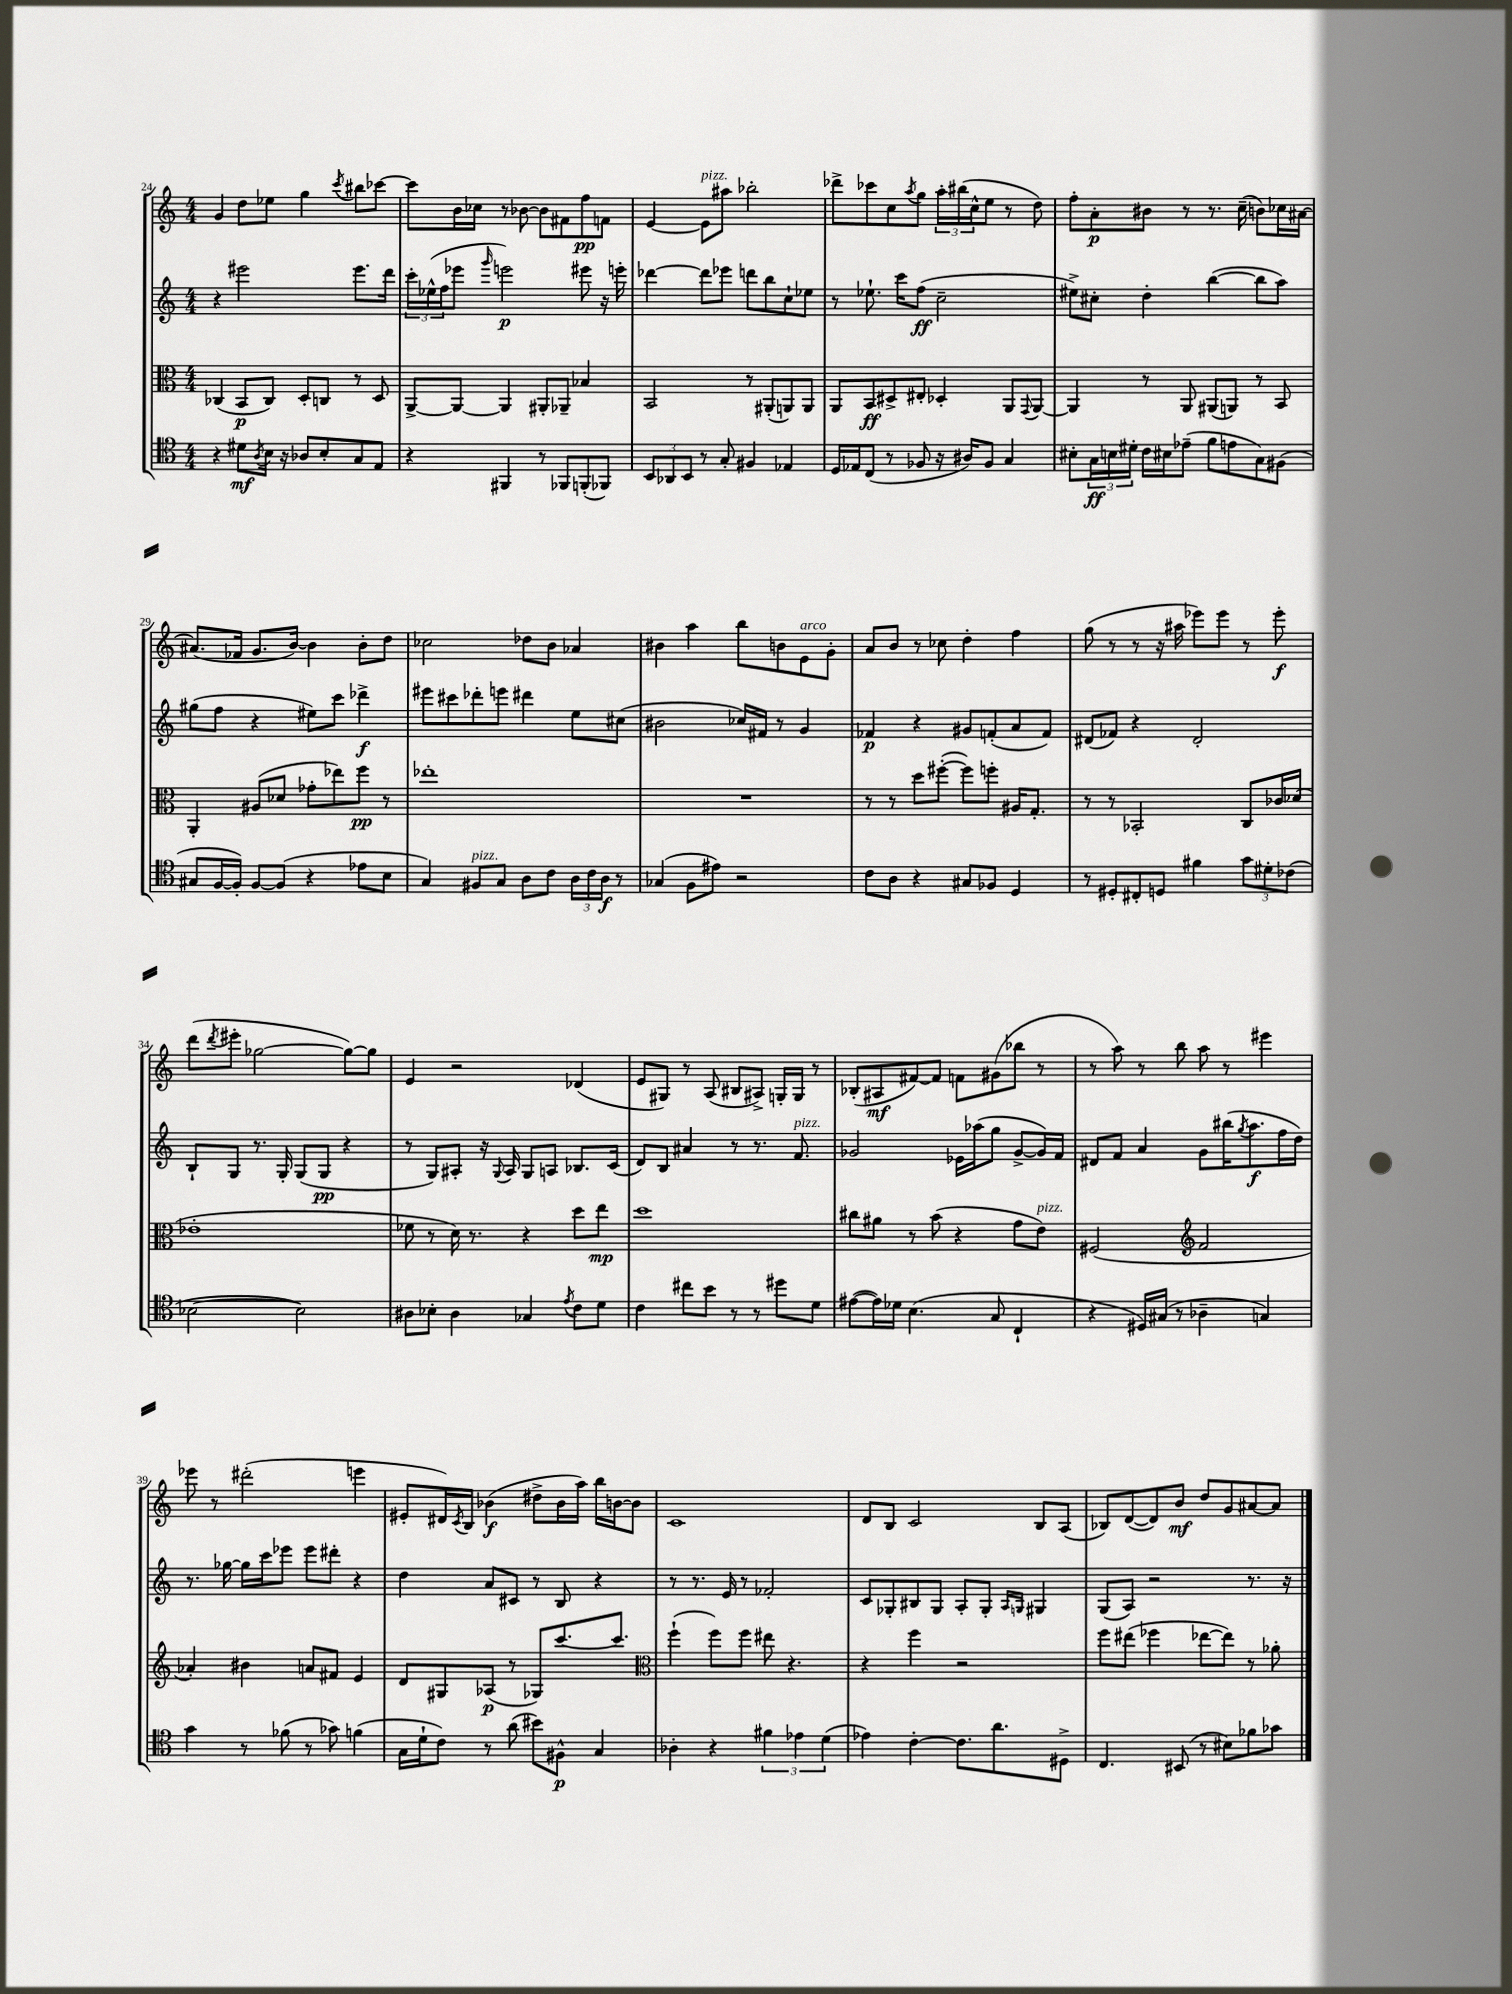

**kern	**dynam	**kern	**dynam	**kern	**dynam	**kern	**dynam
*part4	*part4	*part3	*part3	*part2	*part2	*part1	*part1
*staff4	*staff4	*staff3	*staff3	*staff2	*staff2	*staff1	*staff1
*clefC4	*	*clefC3	*	*clefG2	*	*clefG2	*
*k[]	*	*k[]	*	*k[]	*	*k[]	*
*M4/4	*	*M4/4	*	*M4/4	*	*M4/4	*
=24	=24	=24	=24	=24	=24	=24	=24
4r	.	(4C-X/	.	4r	.	4g/	.
8d#X\L	mf	8BB/L	p	2eee#X\	.	8dd\L	.
8qA/	.	.	.	.	.	.	.
16B\Jk	.	8C-/J)	.	.	.	8ee-X\J	.
16r	.	.	.	.	.	.	.
8A-X/L	.	8D'/L	.	.	.	4gg\	.
8B'/	.	8Cn/J	.	.	.	.	.
.	.	.	.	.	.	8qccc/	.
8G/	.	8r	.	8.eee#\L	.	8bb#X\L	.
8E/J	.	8D/	.	.	.	[8ccc-X\J	.
.	.	.	.	16ddd\Jk	.	.	.
=25	=25	=25	=25	=25	=25	=25	=25
4r	.	[8AA^/L	.	24ccc'\LL	.	8ccc-\L]	.
.	.	.	.	(24ee-X^^\	.	.	.
.	.	.	.	24ff\J	.	.	.
.	.	8AA/J_	.	8eee-X\J	.	16b\L	.
.	.	.	.	.	.	16cc-X\JJ	.
.	.	.	.	16qqggg/	.	.	.
4FF#X/	.	4AA/]	.	2eeen\)	p	8r	.
.	.	.	.	.	.	[8b-X\	.
8r	.	8AA#X'/L	.	.	.	8b-\L]	.
8FF-X/L	.	8AA-X~/J	.	.	.	8f#X\	.
(8FFn'/	.	4B-X/	.	8eee#X\	.	8ff\	pp
8FF-X/J)	.	.	.	16r	.	8fn\J	.
.	.	.	.	16eeen'\	.	.	.
=26	=26	=26	=26	=26	=26	=26	=26
12BB/L	.	2BB/	.	[4ddd-X\	.	[4e/	.
12AA-X/	.	.	.	.	.	.	.
12BB/J	.	.	.	.	.	.	.
!	!	!	!	!	!	!LO:TX:a:i:t=pizz.	!
8r	.	.	.	8ddd-\L]	.	8e\L]	.
8G'/	.	.	.	8eee-X\J	.	8aa#X\J	.
4F#X/	.	8r	.	8dddn\L	.	2bb-X'\	.
.	.	(8AA#X'/L	.	8bb\	.	.	.
4E-X/	.	8AAn/)	.	8cc`\	.	.	.
.	.	8AA/J	.	8ee-X\J	.	.	.
=27	=27	=27	=27	=27	=27	=27	=27
16D/LL	.	8AA/L	.	8r	.	8ddd-X^\L	.
16E-X/J	.	.	.	.	.	.	.
(8C/J	.	8BB/	ff	8.ee-X`\	.	8ccc-X\	.
8r	.	8D#X^/	.	.	.	8cc\	.
.	.	.	.	16ccc\KL	.	.	.
.	.	.	.	.	.	8qaa/	.
8F-X/	.	8E#X'/J	.	(8ff\J	ff	8gg\J	.
16r	.	4D-X'/	.	2cc~\	.	24aa'\LL	.
.	.	.	.	.	.	(24bb#X\	.
16A#X/KL)	.	.	.	.	.	.	.
.	.	.	.	.	.	24cc^^\J	.
8F-/J	.	.	.	.	.	8ee\J	.
4G/	.	8AA/L	.	.	.	8r	.
.	.	8qqGG/	.	.	.	.	.
.	.	[8AA/J	.	.	.	8dd\)	.
=28	=28	=28	=28	=28	=28	=28	=28
8B#X'\L	.	4AA/]	.	8ee#X^\L)	.	8ff'\L	.
24G\L	ff	.	.	8cc#X'\J	.	8a'\	p
24Bn\	.	.	.	.	.	.	.
24d#X'\JJ	.	.	.	.	.	.	.
16c\LL	.	8r	.	4dd'\	.	8b#X\J	.
16B#X\J	.	.	.	.	.	.	.
(8e-X~\J	.	8AA/	.	.	.	8r	.
8f\L	.	(8AA#X/L	.	([4bb\	.	8.r	.
8en\	.	8AAn/J)	.	.	.	.	.
.	.	.	.	.	.	(16cc~\	.
8G\)	.	8r	.	8bb\L]	.	8bn\L)	.
(8F#X\J	.	8BB/	.	8aa\J)	.	16cc-X\L	.
.	.	.	.	.	.	[16a#X\JJ	.
!!LO:LB:g=z
=29	=29	=29	=29	=29	=29	=29	=29
8G#X/L	.	4AA'/	.	(8gg#X\L	.	(8.a#X/L]	.
[16F/L	.	.	.	8ff\J	.	.	.
16F'/JJ])	.	.	.	.	.	16f-X/Jk	.
[8F/L	.	(8A#X/L	.	4r	.	8.g/L	.
(8F/J]	.	8d-X/J	.	.	.	.	.
.	.	.	.	.	.	[16b/Jk)	.
4r	.	8g-X'\L	.	8ee#X\L)	.	4b\]	.
.	.	8ee-X\)	.	8ccc\J	.	.	.
8e-X\L	.	8ff\J	pp	4ddd-X^\	f	8b'\L	.
8B\J	.	8r	.	.	.	8dd\J	.
=30	=30	=30	=30	=30	=30	=30	=30
4G/)	.	1ee-X'	.	8eee#X\L	.	2cc-X\	.
.	.	.	.	8ccc#X\	.	.	.
!LO:TX:a:i:t=pizz.	!	!	!	!	!	!	!
8F#X/L	.	.	.	8ddd-X'\	.	.	.
8G/J	.	.	.	8eeen\J	.	.	.
8A\L	.	.	.	4ddd#X\	.	8dd-X\L	.
8c\J	.	.	.	.	.	8b\J	.
24A\LL	.	.	.	8ee\L	.	4a-X/	.
24c\	.	.	.	.	.	.	.
24A\JJ	f	.	.	.	.	.	.
8r	.	.	.	(8cc#X\J	.	.	.
=31	=31	=31	=31	=31	=31	=31	=31
(4G-X/	.	1r	.	2b#X\	.	4b#X\	.
8F\L	.	.	.	.	.	4aa\	.
8e#X\J)	.	.	.	.	.	.	.
2r	.	.	.	16cc-X/LL)	.	8bb\L	.
.	.	.	.	16f#X/JJ	.	.	.
.	.	.	.	8r	.	8bn\	.
!	!	!	!	!	!	!LO:TX:a:i:t=arco	!
.	.	.	.	4g/	.	8e\	.
.	.	.	.	.	.	8g'\J	.
=32	=32	=32	=32	=32	=32	=32	=32
8c\L	.	8r	.	4f-X/	p	8a/L	.
8A\J	.	8r	.	.	.	8b/J	.
4r	.	8dd\L	.	4r	.	8r	.
.	.	([8ff#X'\J	.	.	.	8cc-X\	.
8G#X/L	.	8ff#\L])	.	8g#X/L	.	4dd'\	.
8F-X/J	.	8ffn'\J	.	(8fn'/	.	.	.
4D/	.	16A#X/KL	.	8a/	.	4ff\	.
.	.	8.G'/J	.	.	.	.	.
.	.	.	.	8f/J)	.	.	.
=33	=33	=33	=33	=33	=33	=33	=33
8r	.	8r	.	(8d#X/L	.	(8gg\	.
8D#X'/L	.	8r	.	8f-X/J)	.	8r	.
8C#X'/	.	2BB-X'/	.	4r	.	8r	.
8Dn/J	.	.	.	.	.	16r	.
.	.	.	.	.	.	16aa#X\	.
4f#X\	.	.	.	2d#'/	.	8eee-X\L)	.
.	.	.	.	.	.	8eee-\J	.
12g\L	.	8C/L	.	.	.	8r	.
12d#X'\	.	.	.	.	.	.	.
.	.	16c-X/L	.	.	.	8eee-'\	f
(12c-X\J	.	.	.	.	.	.	.
.	.	(16d-X/JJ	.	.	.	.	.
!!LO:LB:g=z
=34	=34	=34	=34	=34	=34	=34	=34
[2B-X\	.	1e-X'	.	8B`/L	.	(8ddd\L	.
.	.	.	.	.	.	8qddd/	.
.	.	.	.	8G/J	.	8eee#X'\J	.
.	.	.	.	8.r	.	[2gg-X\	.
.	.	.	.	16G'/	.	.	.
2B-\])	.	.	.	(8G/L	.	.	.
.	.	.	.	8G/J	pp	.	.
.	.	.	.	4r	.	8gg-\L_)	.
.	.	.	.	.	.	8gg-\J]	.
=35	=35	=35	=35	=35	=35	=35	=35
8A#X\L	.	8f-X\	.	8r	.	4e/	.
8B-X'\J	.	8r	.	8G/L)	.	.	.
4A#\	.	16d\)	.	8A#X'/J	.	2r	.
.	.	8.r	.	.	.	.	.
.	.	.	.	16r	.	.	.
.	.	.	.	8qqG/	.	.	.
.	.	.	.	16A#/	.	.	.
4G-X/	.	4r	.	8G/L	.	.	.
.	.	.	.	8An/J	.	.	.
8qe/	.	.	.	.	.	.	.
8c\L	.	8dd\L	.	8.B-X/L	.	(4d-X/	.
8d\J	.	8ee\J	mp	.	.	.	.
.	.	.	.	(16c/Jk	.	.	.
=36	=36	=36	=36	=36	=36	=36	=36
4c\	.	1dd	.	8d/L)	.	8e/L	.
.	.	.	.	8B/J	.	8G#X/J)	.
8cc#X\L	.	.	.	4a#X/	.	8r	.
8b\J	.	.	.	.	.	(8A/	.
8r	.	.	.	8r	.	8B#X/L	.
8r	.	.	.	8.r	.	8A#X^/J)	.
8dd#X\L	.	.	.	.	.	16Gn'/LL	.
!	!	!	!	!LO:TX:a:i:t=pizz.	!	!	!
.	.	.	.	8.f/	.	16G/JJ	.
8d\J	.	.	.	.	.	8r	.
=37	=37	=37	=37	=37	=37	=37	=37
([8e#X\L	.	8cc#X\L	.	2g-X/	.	(8B-X'/L	.
16e#\L])	.	8a#X\J	.	.	.	8A#X/	mf
16d-X\JJ	.	.	.	.	.	.	.
(4.B\	.	8r	.	.	.	[8f#X/)	.
.	.	(8b\	.	.	.	8f#/J]	.
.	.	4r	.	16e-X\LL	.	8fn\L	.
.	.	.	.	(16aa-X\J	.	.	.
8G/	.	.	.	8gg\J	.	(8g#X\	.
4C`/	.	8g\L	.	[8g-^/L	.	8bb-X\J	.
!	!	!LO:TX:a:i:t=pizz.	!	!	!	!	!
.	.	8e\J)	.	16g-/L])	.	8r	.
.	.	.	.	16f/JJ	.	.	.
=38	=38	=38	=38	=38	=38	=38	=38
4r	.	(2F#X/	.	8d#X/L	.	8r	.
.	.	.	.	8f/J	.	8aa\)	.
16D#X/LL)	.	.	.	4a/	.	8r	.
(16G#X/JJ	.	.	.	.	.	.	.
8r	.	.	.	.	.	8bb\	.
*	*	*clefG2	*	*	*	*	*
4A-X~\	.	2f/	.	8g\L	.	8aa\	.
.	.	.	.	(16bb#X\K	.	8r	.
.	.	.	.	8qgg/	.	.	.
.	.	.	.	8.aa\	f	.	.
4Gn/)	.	.	.	.	.	4eee#X\	.
.	.	.	.	16ff\L	.	.	.
.	.	.	.	16dd\JJ)	.	.	.
!!LO:LB:g=z
=39	=39	=39	=39	=39	=39	=39	=39
4g\	.	4a-X'/)	.	8.r	.	8eee-X\	.
.	.	.	.	.	.	8r	.
.	.	.	.	[16gg-X\	.	.	.
8r	.	4b#X\	.	16gg-\LL]	.	(2ddd#X'\	.
.	.	.	.	16ccc\J	.	.	.
(8f-X\	.	.	.	8eee-X\J	.	.	.
8r	.	8an/L	.	8eee-\L	.	.	.
8g-X\)	.	8f#X/J	.	8ddd#X'\J	.	.	.
(4fn\	.	4e/	.	4r	.	4eeen\	.
=40	=40	=40	=40	=40	=40	=40	=40
16G\LL	.	8d/L	.	4dd\	.	8e#X'/L	.
16d`\J	.	.	.	.	.	.	.
8c\J)	.	8G#X/	.	.	.	16d#X/L)	.
.	.	.	.	.	.	8qc/	.
.	.	.	.	.	.	16B/JJ	.
8r	.	(8A-X/J	p	8a/L	.	(4b-X\	f
(8a\	.	8r	.	8c#X/J	.	.	.
8b#X\L)	.	8G-X/L)	.	8r	.	8dd#X^\L	.
8F#X^^\J	p	[8.ccc/	.	8B/	.	16b-\L	.
.	.	.	.	.	.	16aa\JJ)	.
4G/	.	.	.	4r	.	16bb\LL	.
.	.	8.ccc/J]	.	.	.	[16bn\J	.
.	.	.	.	.	.	8b\J]	.
=41	=41	=41	=41	=41	=41	=41	=41
*	*	*clefC3	*	*	*	*	*
4A-X'\	.	(4ff`\	.	8r	.	1c	.
.	.	.	.	8.r	.	.	.
4r	.	8ff\L)	.	.	.	.	.
.	.	.	.	16e/	.	.	.
.	.	8ff\J	.	8r	.	.	.
6f#X\	.	8ee#X\	.	2f-X'/	.	.	.
.	.	4.r	.	.	.	.	.
6e-X\	.	.	.	.	.	.	.
(6d\	.	.	.	.	.	.	.
=42	=42	=42	=42	=42	=42	=42	=42
4e-X\)	.	4r	.	8c/L	.	8d/L	.
.	.	.	.	8G-X'/	.	8B/J	.
[4c'\	.	4ff\	.	8B#X/	.	2c/	.
.	.	.	.	8G-/J	.	.	.
8.c\L]	.	2r	.	8A'/L	.	.	.
.	.	.	.	8G-'/J	.	.	.
8.a\	.	.	.	.	.	.	.
.	.	.	.	16qqA/LL	.	.	.
.	.	.	.	16qqGn/JJ	.	.	.
.	.	.	.	4G#X/	.	8B/L	.
8D#X^\J	.	.	.	.	.	(8A/J	.
=43	=43	=43	=43	=43	=43	=43	=43
4.C/	.	8ff\L	.	(8G/L	.	8B-X/L)	.
.	.	(8ee#X\J	.	8A/J)	.	([8d/	.
.	.	4ff-X\	.	2r	.	8d/])	.
(8BB#X/	.	.	.	.	.	8b/J	mf
8r	.	[8ee-X\L	.	.	.	8dd/L	.
8B#X\L)	.	8ee-\J])	.	.	.	8g/	.
8f-X\	.	8r	.	8.r	.	[8a#X/	.
8g-X\J	.	8a-X'\	.	.	.	8a#/J]	.
.	.	.	.	16r	.	.	.
==	==	==	==	==	==	==	==
*-	*-	*-	*-	*-	*-	*-	*-
